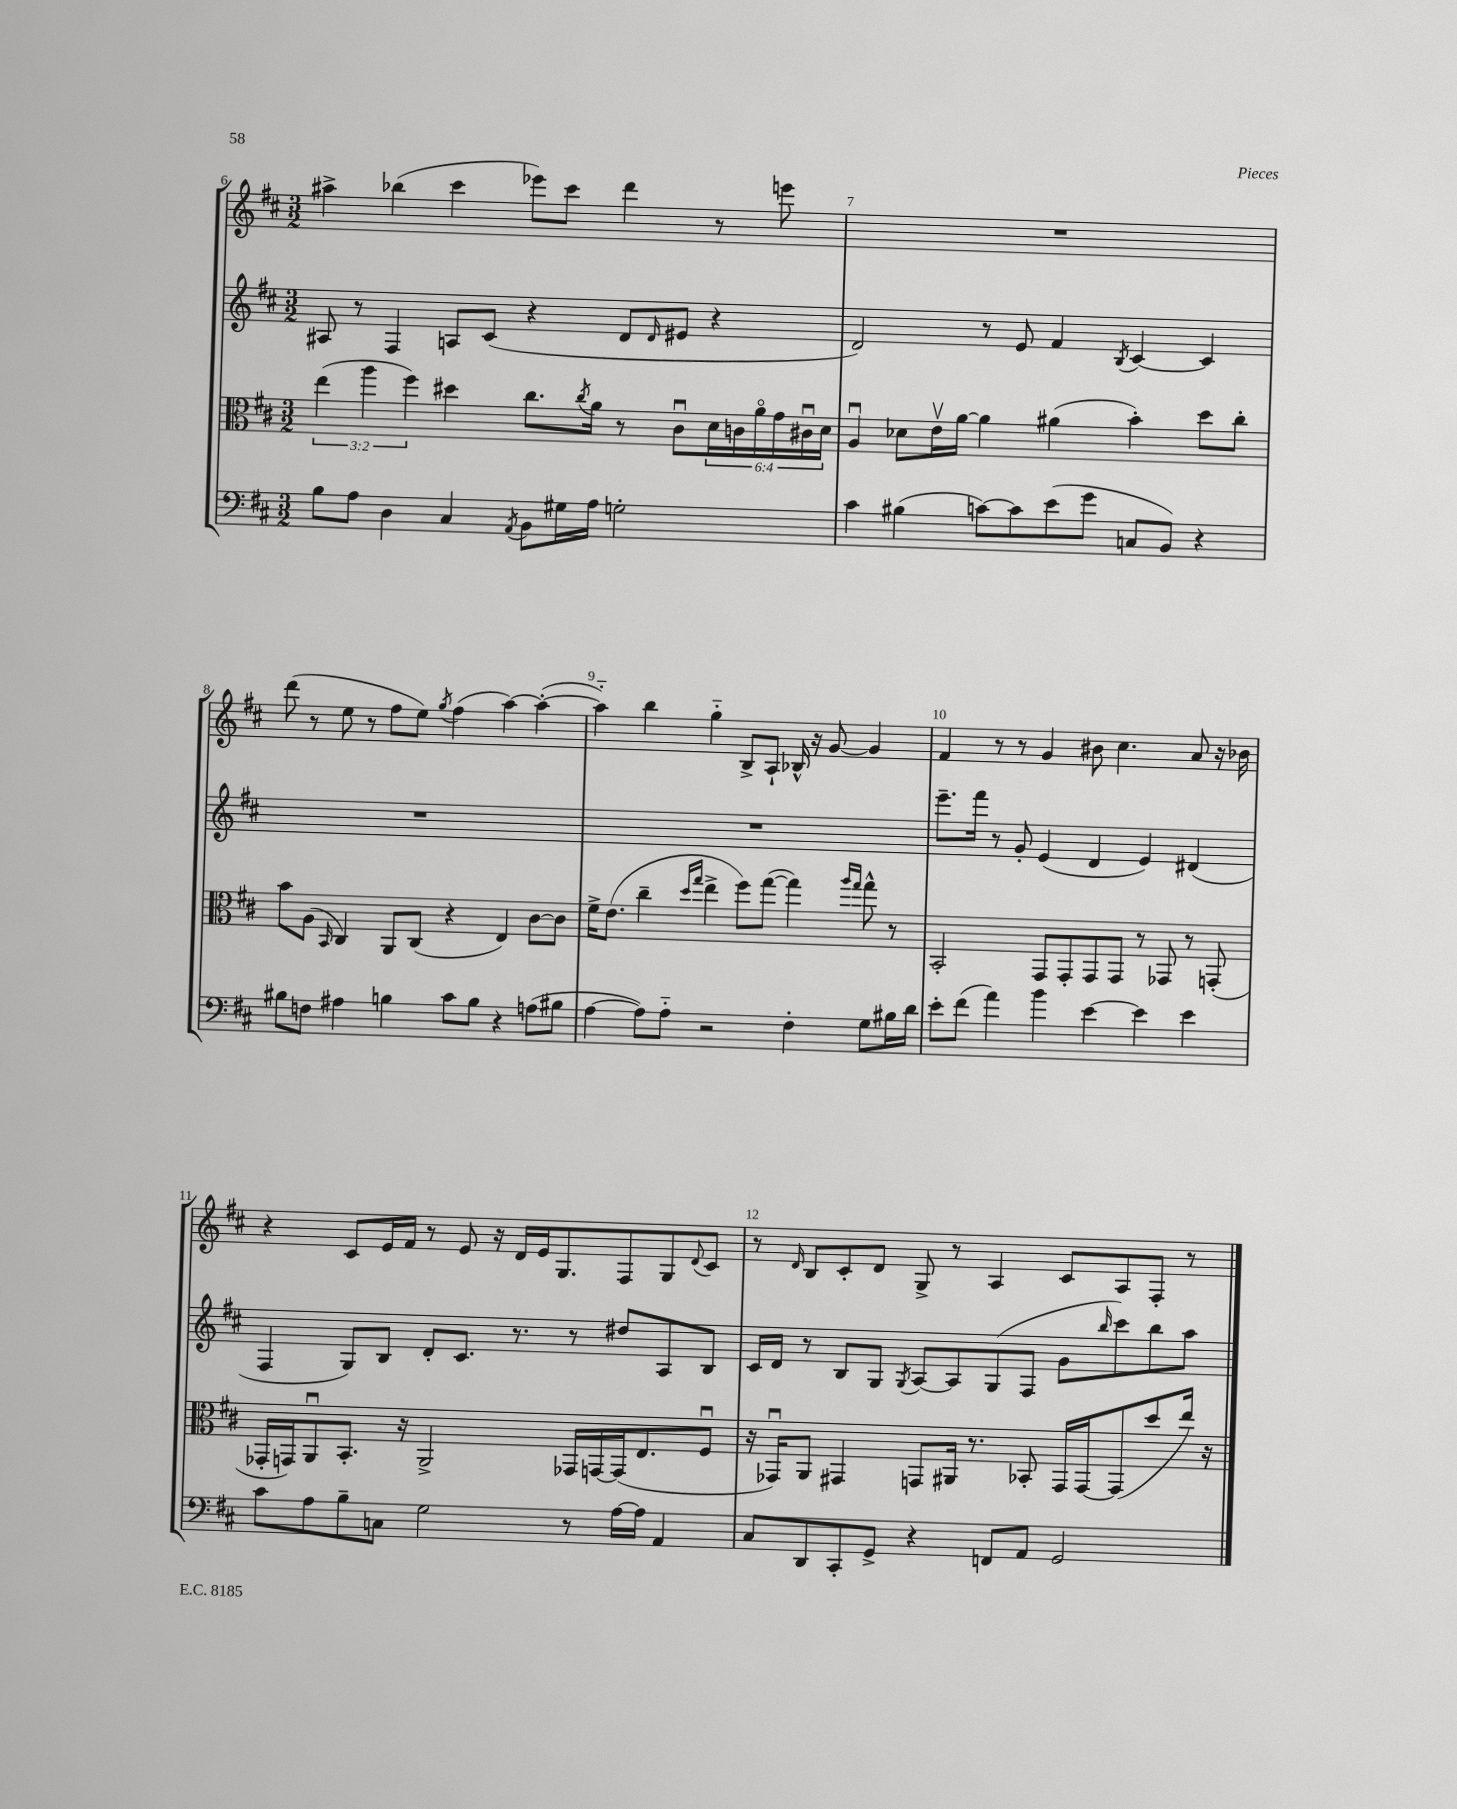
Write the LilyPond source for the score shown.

<<
\new StaffGroup <<
\new Staff = "s0" {
    \clef treble \key d \major \numericTimeSignature \time 3/2
    ais''4-> bes''4( cis'''4 ees'''8) cis'''8 d'''4 r8 e'''8 |
    R1. |
    d'''8( r8 e''8 r8 fis''8 e''8) \acciaccatura { g''8 } fis''4( a''4~) a''4~-.( |
    a''4-_) b''4 g''4-_ b8-> a8-! bes16-^ r16 g'8~ g'4 |
    fis'4 r8 r8 g'4 bis'8 cis''4. a'8 r16 bes'16 |
    r4 cis'8 e'16 fis'16 r8 e'8 r16 d'16 e'16 g8. fis8 g8 \appoggiatura { d'8 } cis'8 |
    r8 \grace { d'16 } b8 cis'8-. d'8 g8-> r8 a4 cis'8 a8 fis8-. r8 \bar "|." |
}
\new Staff = "s1" {
    \clef treble \key d \major \numericTimeSignature \time 3/2
    ais8 r8 fis4 a8 cis'8( r4 d'8 \grace { d'16 } eis'8 r4 |
    d'2) r8 e'8 fis'4 \acciaccatura { b8 } cis'4~ cis'4 |
    R1. |
    R1. |
    e'''8.-- fis'''16 r8 g'8-. e'4( d'4 e'4) dis'4( |
    fis4 g8) b8 d'8-. cis'8. r8. r8 dis''8 a8 b8 |
    cis'16 d'16 r8 b8 g8 \acciaccatura { g8 } a8~ a8 g8( fis8 g'8 \grace { b''16 } cis'''8) b''8 a''8 \bar "|." |
}
\new Staff = "s2" {
    \clef alto \key d \major \numericTimeSignature \time 3/2 \override Staff.TupletNumber.text = #tuplet-number::calc-fraction-text
    \tuplet 3/2 { e''4( a''4 fis''4) } dis''4 cis''8. \acciaccatura { cis''8 } a'16 r8 cis'8\downbow \tuplet 6/4 { d'16 c'16 a'16\flageolet g'16 cis'16\downbow d'16 } |
    a4\downbow des'8 e'16\upbow a'16~ a'4 ais'4( b'4-.) d''8 cis''8-. |
    b'8 a8( \grace { b,16 } cis4) a,8 cis8( r4 e4) cis'8~ cis'8 |
    fis'16-> e'8.( cis''4-- \grace { d''16 g''16 } e''4-> fis''8) g''8~( g''4) \grace { a''16 g''16 } g''8-^ r8 |
    b,2-. g,8 g,8-. g,8 g,8 r8 ges,8 r8 g,8-.( |
    ges,16-. g,16) a,8\downbow b,8.-. r16 a,2-> ges,16 g,16~ g,16( e8. fis8\downbow |
    r16 ges,16\downbow) a,8 gis,4 g,8 ais,16 r8. bes,8-. g,16 g,16~ g,8( d''8 e''16) r16 \bar "|." |
}
\new Staff = "s3" {
    \clef bass \key d \major \numericTimeSignature \time 3/2
    b8 a8 d4 cis4 \acciaccatura { a,8 } b,8 gis16 a16 g2-. |
    cis'4 bis4( c'8~) c'8 e'8( g'8 c8 b,8) r4 |
    bis8 f8 ais4 b4 cis'8 b8 r4 a8( bis8 |
    a4~ a8) a8-_ r2 fis4-. g8 bis16 d'16 |
    e'8-. fis'8( a'4) b'4 e'4~ e'4 e'4 |
    cis'8 a8 b8-- c8 g2 r8 a16~ a16 a,4 |
    cis8 d,8 cis,8-. g,8-> r4 f,8 a,8 g,2 \bar "|." |
}
>>
>>
\layout { \context { \Score currentBarNumber = #6 \override BarNumber.break-visibility = ##(#f #t #t) barNumberVisibility = #all-bar-numbers-visible } }
